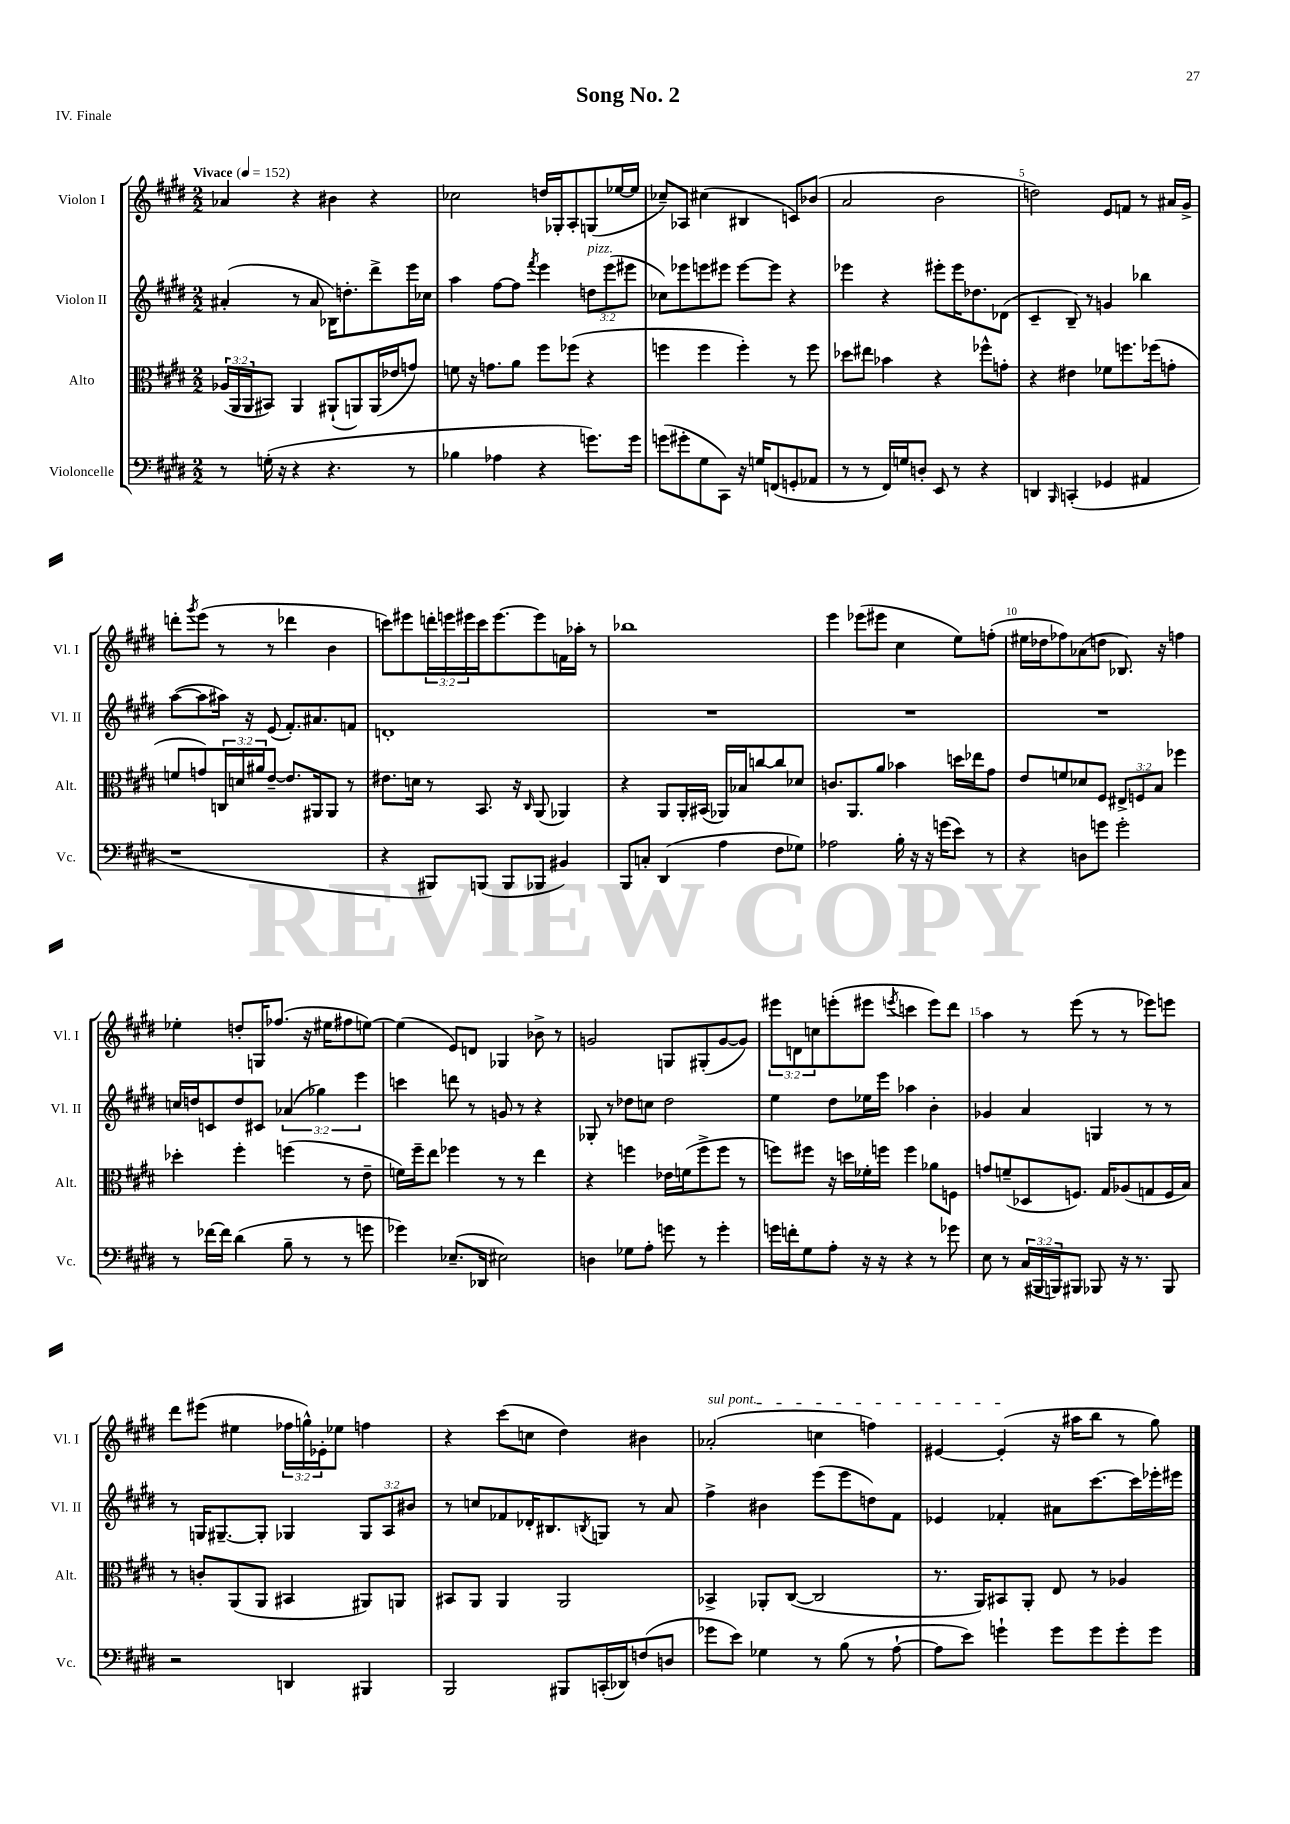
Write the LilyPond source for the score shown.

\header { title = "Song No. 2" piece = "IV. Finale" }
<<
\new StaffGroup <<
\new Staff = "s0" \with { instrumentName = "Violon I" shortInstrumentName = "Vl. I" } {
    \clef treble \key e \major \numericTimeSignature \time 2/2 \override Staff.TupletNumber.text = #tuplet-number::calc-fraction-text \tempo "Vivace" 4 = 152
    aes'4 r4 bis'4 r4 |
    ces''2 d''16 ges16-. a8-. g8( ees''16~ ees''16 |
    ces''8--) aes8 cis''4( bis4 c'8) bes'8( |
    a'2 b'2 |
    d''2) e'8 f'8 r8 ais'16 gis'16-> |
    d'''8-. \acciaccatura { gis'''8 } e'''8( r8 r8 des'''4 b'4 |
    c'''8) eis'''8 \tuplet 3/2 { d'''16-. e'''16 eis'''16 } c'''16 eis'''8.~ eis'''8 f'16 aes''16-. r8 |
    bes''1 |
    e'''4 ees'''8( eis'''8 cis''4 e''8) f''8-.( |
    eis''16 des''16 fes''8) aes'8( d''8 bes8.) r16 f''4 |
    ees''4-. d''8-. g16 fes''8.( r16 eis''16 fis''8 e''8~) |
    e''4( e'8) d'8 ges4 bes'8-> r8 |
    g'2 g8 gis8-.( g'8~ g'8) |
    \tuplet 3/2 { eis'''8 d'8 c''8 } e'''8-.( eis'''8 \acciaccatura { e'''8 } c'''4 e'''8) dis'''8 |
    a''4 r8 e'''8( r8 r8 ees'''8) e'''8 |
    dis'''8 eis'''8( eis''4 \tuplet 3/2 { fes''16 g''16-^) ees'16-. } ees''8 f''4 |
    r4 cis'''8( c''8 dis''4) bis'4 |
    \once \override TextSpanner.bound-details.left.text = \markup { \italic "sul pont." } aes'2-.\startTextSpan( c''4 f''4) |
    eis'4~ eis'4-.\stopTextSpan( r16 ais''16 b''8 r8 gis''8) \bar "|." |
}
\new Staff = "s1" \with { instrumentName = "Violon II" shortInstrumentName = "Vl. II" } {
    \clef treble \key e \major \numericTimeSignature \time 2/2 \override Staff.TupletNumber.text = #tuplet-number::calc-fraction-text
    ais'4-.( r8 ais'8 bes16) d''8.-. dis'''8-> e'''16 ces''16 |
    a''4 fis''8~ fis''8 \acciaccatura { fis'''8 } e'''4 \tuplet 3/2 { d''8^\markup { \italic "pizz." } e'''8( eis'''8 } |
    ces''8) ees'''8 e'''8 eis'''8 eis'''8~ eis'''8 r4 |
    ees'''4 r4 eis'''8-. eis'''16 des''8. des'8( |
    cis'4-- b8--) r8 g'4 bes''4 |
    a''8~( a''8 ais''16) r16 e'8( fis'8.-.) ais'8. f'8 |
    d'1-. |
    R1 |
    R1 |
    R1 |
    c''16 d''16 c'8 d''8 cis'8 \tuplet 3/2 { aes'4( ges''4) e'''4 } |
    c'''4 d'''8 r8 g'8 r8 r4 |
    ges8-. r8 des''8 c''8 des''2 |
    e''4 dis''8 ees''16 e'''16 aes''4 b'4-. |
    ges'4 a'4 g4 r8 r8 |
    r8 g16 gis8.~-- gis8-. ges4 \tuplet 3/2 { ges8 a8 bis'8 } |
    r8 c''8 fes'8 des'16-. bis8. \acciaccatura { b8 } g8 r8 a'8 |
    fis''4-> bis'4 e'''8( e'''8 d''8) fis'8 |
    ees'4 fes'4-. ais'8 cis'''8.~ cis'''16 ees'''16-. eis'''16 \bar "|." |
}
\new Staff = "s2" \with { instrumentName = "Alto" shortInstrumentName = "Alt." } {
    \clef alto \key e \major \numericTimeSignature \time 2/2 \override Staff.TupletNumber.text = #tuplet-number::calc-fraction-text
    \tuplet 3/2 { aes16( a,16 a,16 } bis,8) a,4 ais,8-!( a,8) a,16( ees'16 g'8) |
    f'8 r16 g'8. a'8 fis''8 fes''8( r4 |
    f''4 f''4 f''4-.) r8 f''8 |
    des''8 eis''8 bes'4 r4 fes''8-^ g'8-. |
    r4 eis'4 fes'8 f''8. fes''16( g'8-. |
    f'8 g'8) \tuplet 3/2 { c16 d'16 ais'16 } e'8~-- e'8. ais,16 ais,8 r8 |
    eis'8. d'16 r8 b,8. r16 \grace { cis16 } a,8( aes,4) |
    r4 a,8 a,16-. bis,16( aes,16) bes16 c''8~ c''8 des'8 |
    c'8. a,8. a'8 bes'4 d''16 ees''16 gis'8 |
    e'8 f'8 des'8 fis8 \tuplet 3/2 { eis8-> f8 b8 } fes''4 |
    des''4-. fis''4-. f''4( r8 e'8-- |
    f'16) fis''16-- e''8 fes''4 r8 r8 e''4 |
    r4 f''4 ees'16 f'16( f''8-> f''8 r8 |
    f''8) fis''8 r16 d''16 fes'16-. f''16 f''4 aes'8 f8 |
    g'8 f'8--( des8 f8.) gis16 aes8( g8 f16 b16) |
    r8 c'8-. a,8( a,8 bis,4 ais,8) a,8 |
    bis,8 a,8 a,4 a,2 |
    bes,4-> aes,8-. cis8~( cis2 |
    r8. a,16) bis,8 a,8-. e8 r8 aes4 \bar "|." |
}
\new Staff = "s3" \with { instrumentName = "Violoncelle" shortInstrumentName = "Vc." } {
    \clef bass \key e \major \numericTimeSignature \time 2/2 \override Staff.TupletNumber.text = #tuplet-number::calc-fraction-text
    r8 g16-.( r16 r4 r4. r8 |
    bes4 aes4 r4 g'8.) g'16 |
    g'8( gis'8-. gis8 cis,8) r16 g16 f,8( g,8-. aes,8 |
    r8 r8 fis,16) g16 d8-. e,8 r8 r4 |
    d,4 \grace { b,,16 } c,4-.( ges,4 ais,4 |
    r1 |
    r4 bis,,8) b,,8( b,,8 bes,,8 bis,4) |
    b,,8 c8-. dis,4( a4 fis8 ges8) |
    aes2 b16-. r16 r16 g'16( e'8) r8 |
    r4 d8 g'8 g'2-. |
    r8 fes'16~ fes'16 dis'4( b8-- r8 r8 g'8 |
    ges'4) ees8.--( des,16 eis2) |
    d4 ges8 a8-. g'8 r8 g'4-. |
    g'16 f'16-. gis8 a8-. r16 r16 r4 r8 ges'8 |
    e8 r8 \tuplet 3/2 { cis16( bis,,16 b,,16) } bis,,8 bes,,8 r16 r8. bes,,8 |
    r2 d,4 bis,,4 |
    b,,2 bis,,8 c,16-.( des,16) f8( d8 |
    ges'8 e'8) ges4 r8 b8( r8 a8~-! |
    a8 e'8) g'4-! g'8 g'8 g'8-. g'8 \bar "|." |
}
>>
>>
\layout { \context { \Score \override BarNumber.break-visibility = ##(#f #t #t) barNumberVisibility = #(every-nth-bar-number-visible 5) } }
